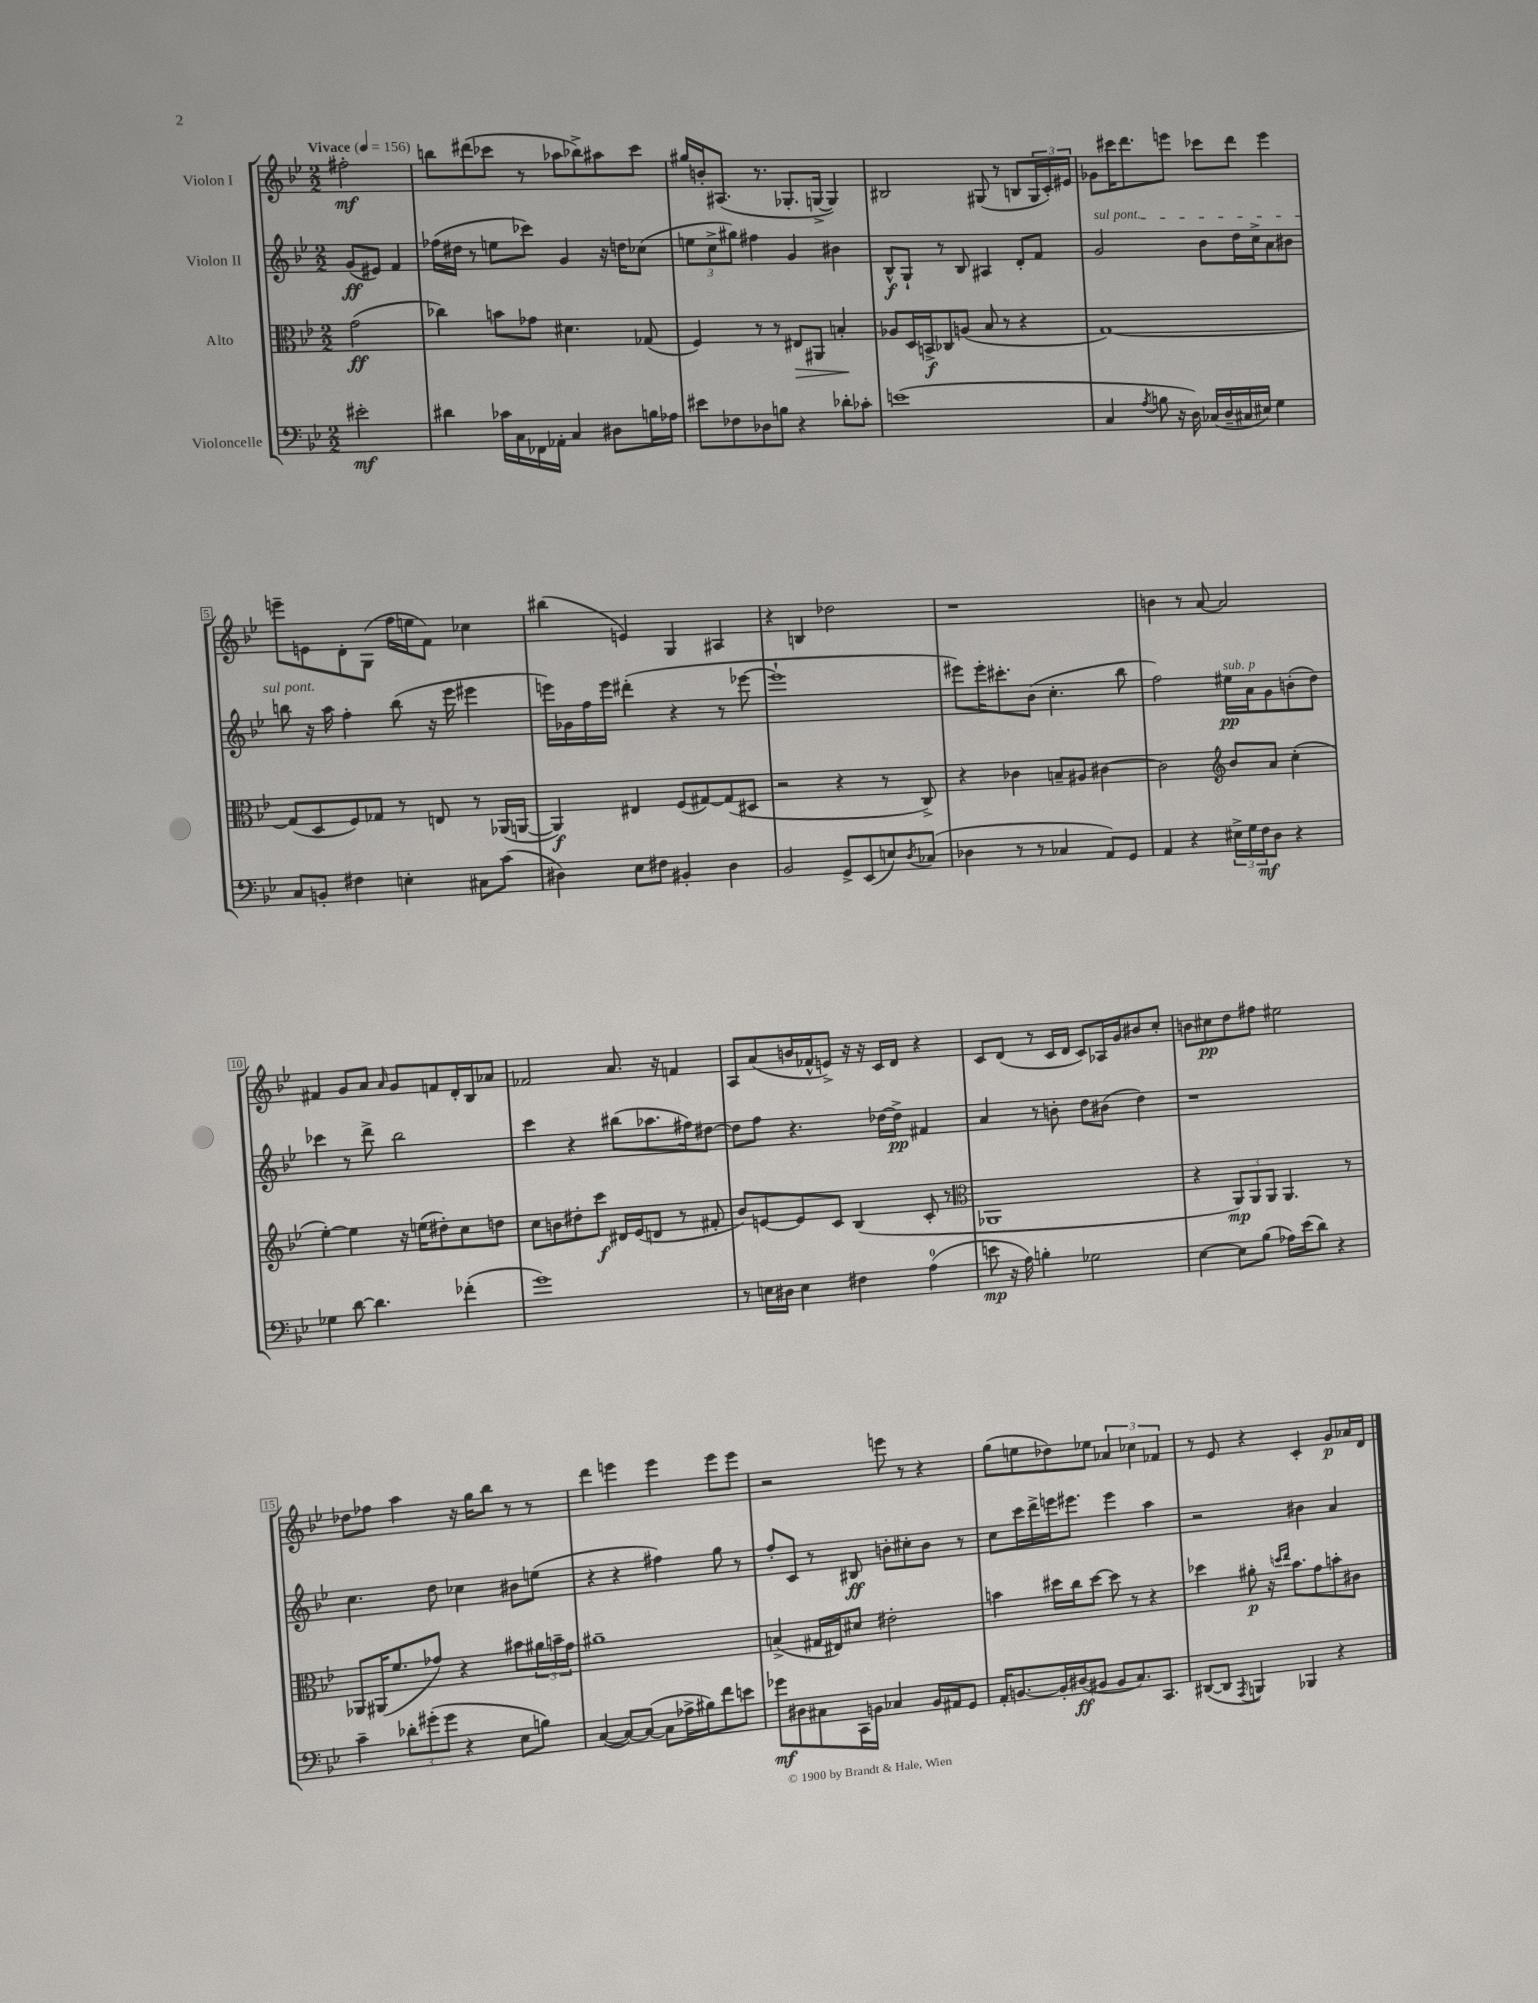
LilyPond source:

<<
\new StaffGroup <<
\new Staff = "s0" \with { instrumentName = "Violon I" } {
    \clef treble \key bes \major \numericTimeSignature \time 2/2 \partial 2 \tempo "Vivace" 4 = 156
    fis''2-.\mf |
    b''8 dis'''8( ces'''8 r8 aes''8 bes''8->) ais''8 ces'''8 |
    gis''16 b'16-. ais8.( r8. ges8.-. g16~-> g4) |
    bis2 gis8( r8 b8 \tuplet 3/2 { gis16 c'16-.) eis'16 } |
    ges'8 cis'''16 d'''8. e'''8 ces'''8 d'''8 e'''4 |
    e'''8-- e'8 d'8-. g8( f''16 e''16 f'8) ces''4 |
    bis''4( e'4) g4 ais4 |
    r4 b4 des''2 |
    r1 |
    b'4 r8 a'8~ a'2 |
    fis'4 g'8 a'8 \grace { a'16 } g'8 f'8 d'16-. bes16 aes'8 |
    fes'2 a'8. r16 f'4 |
    a8 a'8( b'16 fes'16-^ e'8->) r16 r16 c'16 d'16 r4 |
    c'8 d'8( r8 c'16 d'16 c'8) aes16 g'16 bis'8 c''8-. |
    b'8 cis''8\pp d''8 fis''8 eis''2 |
    des''8 fes''8 a''4 r16 g''16 bes''8 r8 r8 |
    d'''4 e'''4 e'''4 e'''8 e'''8 |
    r2 e'''8 r8 r4 |
    g''8( e''8 des''8) ees''8 \tuplet 3/2 { aes'4 ces''4 fes'4 } |
    r8 ees'8 r4 c'4-. g'8\p aes'16 d'16 \bar "|." |
}
\new Staff = "s1" \with { instrumentName = "Violon II" } {
    \clef treble \key bes \major \numericTimeSignature \time 2/2 \partial 2
    g'8\ff( eis'8) f'4 |
    fes''16( dis''16 r8 e''8 ces'''8) g'4 r16 d''16 ces''8( |
    \tuplet 3/2 { e''8 c''8-> gis''8) } fis''4 g'4 bis'4 |
    bes8-^\f g8-! r8 bes8 ais4 d'8-. f'8 |
    \once \override TextSpanner.bound-details.left.text = \markup { \italic "sul pont." } g'2\startTextSpan bes'8 d''16 c''16-> a'8 bis'8 |
    b''8\stopTextSpan r16 a''16 f''4-. b''8( r16 ees'''16 eis'''4 |
    e'''16) ges'16 f''16 e'''16 dis'''4-.( r4 r8 ees'''8~ |
    ees'''1-! |
    eis'''8) eis'''16-. cis'''8.-. bes'8( c''4.-. bes''8 |
    f''2) eis''16\pp^\markup { \italic "sub. p" } a'16 g'8 b'8-.( d''8) |
    ces'''4 r8 d'''8-> bes''2 |
    c'''4 r4 bis''8( aes''8. fis''16) dis''8~ |
    dis''8 f''8 r4. des''16~ des''16->\pp fis'4 |
    a'4 r8 b'8-. d''8 bis'8( d''4) |
    r1 |
    c''4. d''8 ces''4 bis'8 e''8( |
    r4 r4 fis''4) g''8 r8 |
    f''8-. c'8 r8 bis8\ff b'8-. cis''8-. b'8 r8 |
    c''8 c'''16 d'''16-> e'''16 eis'''8. eis'''4 a''4 |
    r2 bis'4 a'4 \bar "|." |
}
\new Staff = "s2" \with { instrumentName = "Alto" } {
    \clef alto \key bes \major \numericTimeSignature \time 2/2 \partial 2
    g'2\ff( |
    ces''4) b'8 ges'8 dis'4. ges8( |
    f4) r8 r8 eis8\> ais,8 b4-.\! |
    aes8 d16 b,16->\f ces8 a8( bes8 r8 r4 |
    g1~) |
    g8( d8 f8) ges8 r8 e8 r8 aes,16( a,16~ |
    a,4\f) eis4 f8( gis8~) gis8( dis8 |
    r2 r4 r8 c8->) |
    r4 ces'4 b8-- ais8 cis'4~ |
    cis'2 \clef treble bes'8 a'8 c''4-.( |
    ees''4~-.) ees''4 r16 e''16( dis''8-.) c''8 d''8 |
    c''8 b'8 dis''8-. c'''8\f dis'16 ees'16( d'8 r8 fis'8-. |
    bes'8) e'8~ e'8 c'8 bes4( c'8-. r8 |
    \clef alto aes,1 |
    r4 \tuplet 3/2 { a,8\mp) a,8 a,8 } a,4. r8 |
    aes,8 ais,16( f'8. ges'8) r4 bis'8 \tuplet 3/2 { ais'16 b'16-- ges'16 } |
    ais'1-- |
    b4->( gis16 eis16) dis'8 eis'2-. |
    b'4 dis''16 c''16 dis''8~ dis''8 r8 r4 |
    des''4 ais'8-.\p r16 \grace { d''16 ees''16 } bes'8. g'8 b'8-. cis'8 \bar "|." |
}
\new Staff = "s3" \with { instrumentName = "Violoncelle" } {
    \clef bass \key bes \major \numericTimeSignature \time 2/2 \partial 2
    eis'2-.\mf |
    dis'4 ces'16 c16 fes,16 aes,16-. c4 dis8 b16 aes16 |
    eis'8 fes8 des8 b8 r4 des'8-. ces'8-. |
    e'1( |
    c4 \acciaccatura { a8 } b8 r16 d16) ces16( d16-- cis16 eis16) g4 |
    c8 b,8-. fis4 e4-. cis8 c'8( |
    dis4) ees8 fis8 bis,4-. dis4 |
    bes,2 g,8-> ees,8( e8) \acciaccatura { d8 } ces8( |
    des4 r8 r8 ces4 a,8) g,8 |
    a,4 r4 \tuplet 3/2 { eis16-> g16 f16\mf } d8 r4 |
    ges4 d'8~ d'4. fes'4-.( |
    g'1) |
    r8 e16 dis16 e4 fis4 a4-0( |
    e'8\mp r16 a16) b4-. ges2 |
    ees4~ ees8 bes8( aes16) ees'16( d'8) r4 |
    c'4-- \tuplet 3/2 { des'8-. gis'8-.( gis'8 } r4 ees8 b8) |
    c4~( c8~) c8~( c8 aes16-> bis16) f'8 e'8 |
    ges'8\mf dis8 cis8 c,16 b,16 ces4 b,16 ais,16 g,8 |
    a,16-. b,8.~ b,16-. dis16\ff( bis,8 bis,8 c8.) c,8. |
    dis,8~( dis,8 \acciaccatura { a,,8 } b,,4) bes,,4 r4 \bar "|." |
}
>>
>>
\layout { \context { \Score \override BarNumber.stencil = #(make-stencil-boxer 0.1 0.3 ly:text-interface::print) } }
